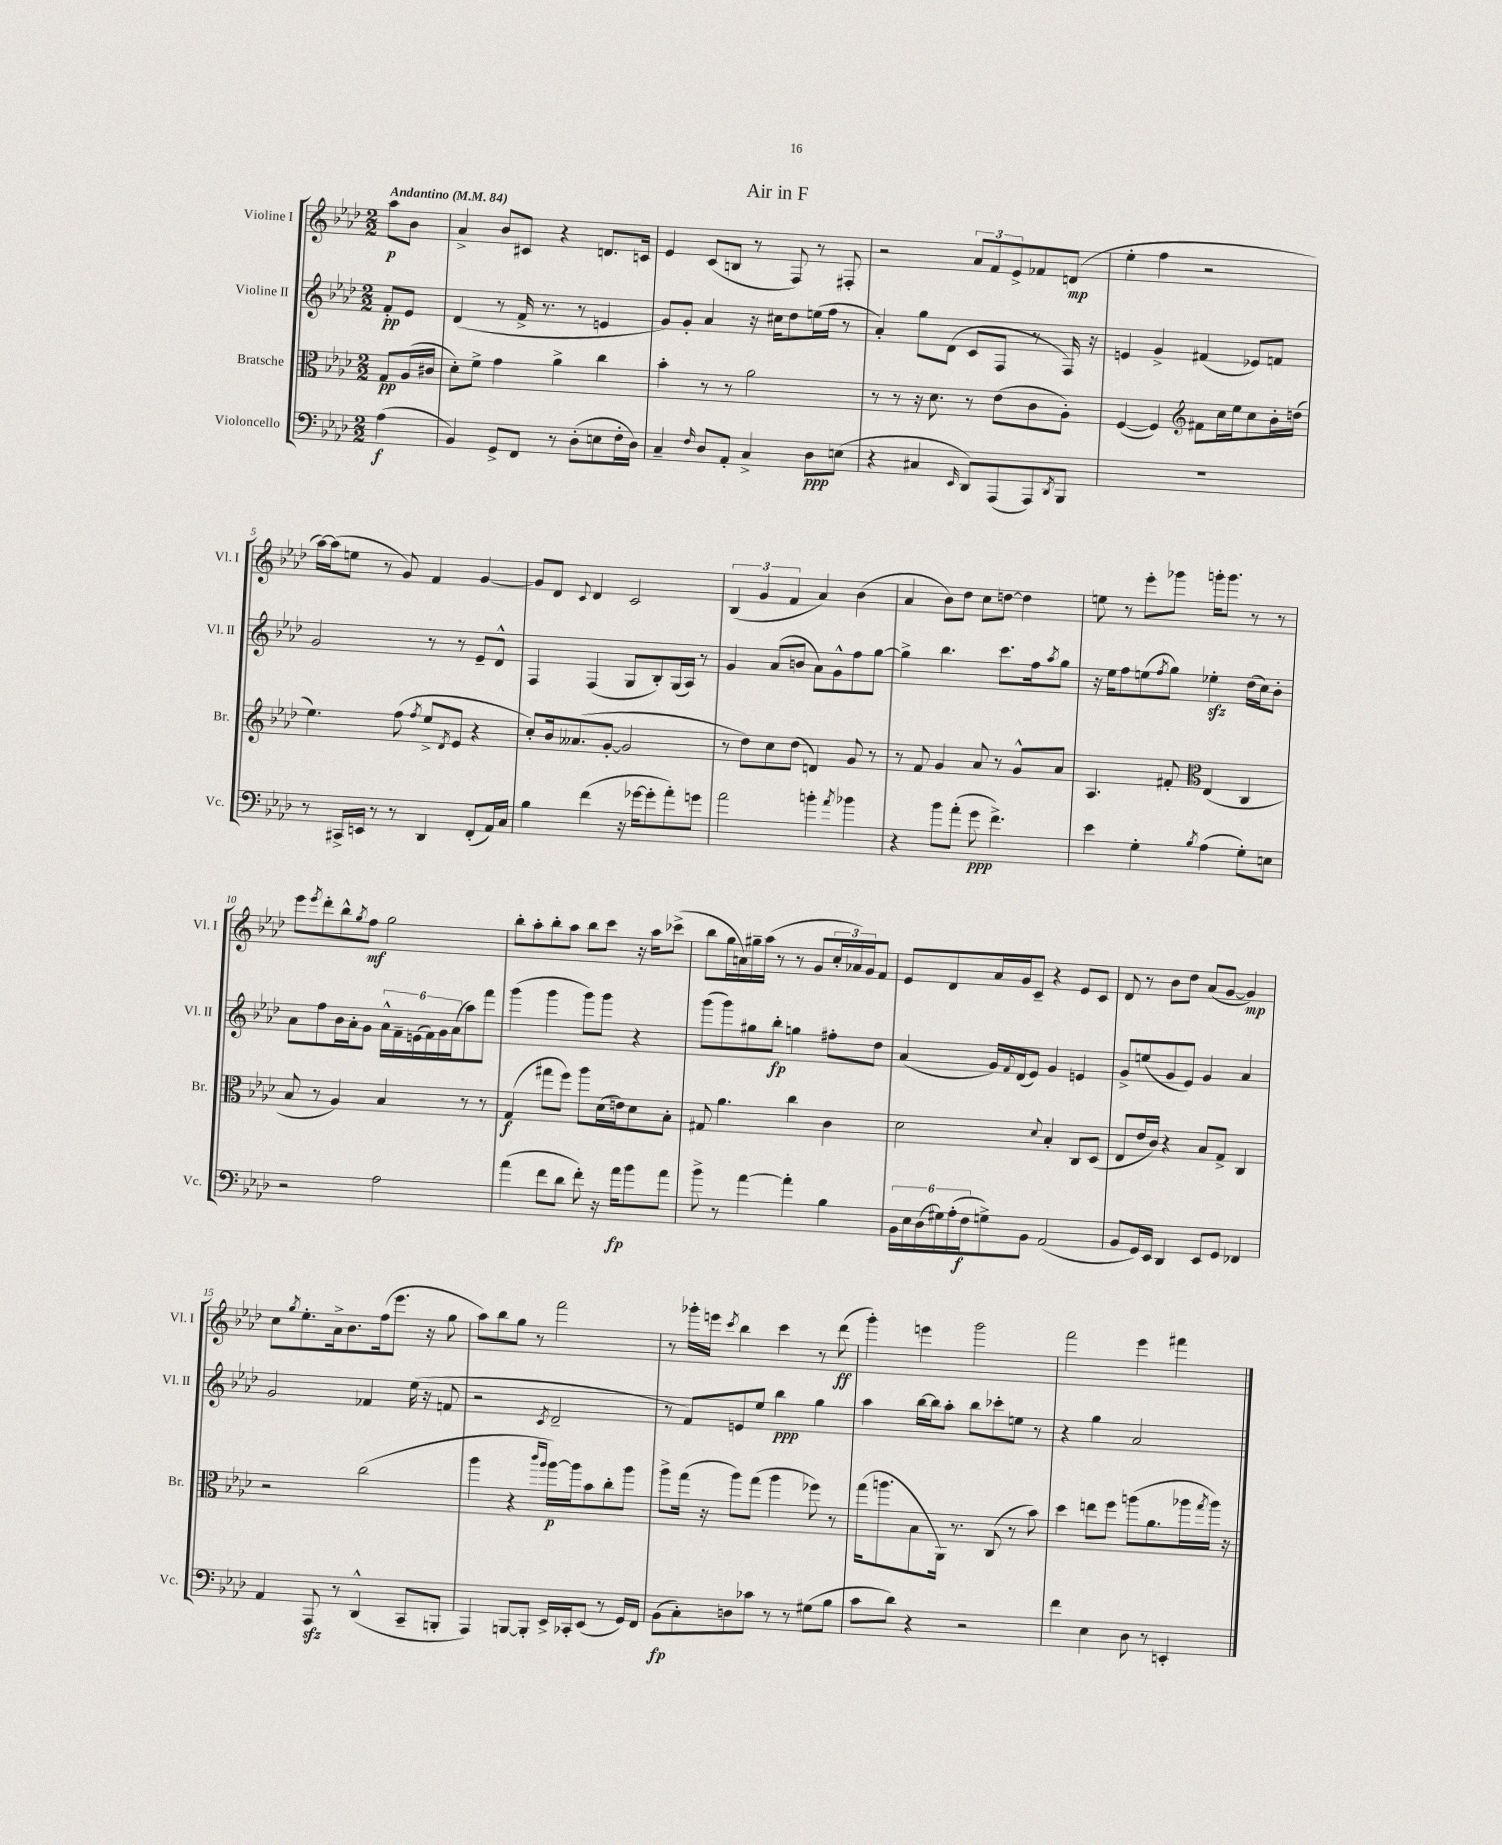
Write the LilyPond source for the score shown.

\header { title = "Air in F" }
<<
\new StaffGroup <<
\new Staff = "s0" \with { instrumentName = "Violine I" shortInstrumentName = "Vl. I" } {
    \clef treble \key aes \major \numericTimeSignature \time 2/2 \partial 4 \tempo "Andantino" 4 = 84
    aes''8\p bes'8 |
    aes'4-> bes'8 cis'8 r4 d'8. c'16 |
    ees'4 c'8( b8 r8 f8) r8 fis8-. |
    r2 \tuplet 3/2 { aes'8 f'8 ees'8-> } fes'8 d'8\mp( |
    ees''4-. f''4 r2 |
    aes''16~) aes''16( e''8 r8 g'8) f'4 g'4~ |
    g'8 des'8 \appoggiatura { c'8 } des'4 c'2 |
    \tuplet 3/2 { bes4( g'4 f'4 } aes'4) bes'4( |
    aes'4 bes'8) des''8 c''8 d''8~ d''4 |
    e''8 r8 ees'''8-. ges'''8 g'''16-. g'''8. r8 r8 |
    ees'''8 \acciaccatura { ees'''8 } des'''8-. bes''8-^ \acciaccatura { g''8 } f''8\mf g''2 |
    bes''8-. aes''8-. bes''8-. aes''8 bes''8 c'''8 r16 aes''16 ces'''8->( |
    bes''8 g''16 a'16) gis''16-- aes''16( r8 r8 g'8 \tuplet 3/2 { c''16-. aes'16) g'16 } f'8 |
    ees'8 des'8 aes'16 g'16 c'8-- r4 ees'8 c'8 |
    des'8 r8 bes'8 des''8 aes'8( g'8~ g'4\mp) |
    c''8 \acciaccatura { g''8 } ees''8.-. aes'16-> bes'8. f''16( ees'''8. r16 g''8 |
    aes''8) bes''8 g''8 r8 f'''2 |
    r8 ges'''16-. e'''16 \acciaccatura { c'''8 } bes''4 c'''4 r8 des'''8\ff( |
    g'''4-.) e'''4 g'''2 |
    f'''2 ees'''4 fis'''4 \bar "|." |
}
\new Staff = "s1" \with { instrumentName = "Violine II" shortInstrumentName = "Vl. II" } {
    \clef treble \key aes \major \numericTimeSignature \time 2/2 \partial 4
    f'8-.\pp ees'8 |
    des'4( r8 f'16-> r8. r8 e'4 |
    g'8) g'8-. aes'4 r16 cis''16 des''8 e''16( f''16 r8 |
    aes'4-.) g''8 des'8( c'8 f8 r8 f16) r16 |
    e'4 g'4-> fis'4( ees'8) f'8 |
    g'2 r8 r8 ees'8-- des'8-^ |
    f4 f4( g8 bes8-.) g16( aes16) r8 |
    g'4 aes'8( b'8 aes'8) g'8-^ f''8 g''8~ |
    g''4-> bes''4. c'''8. f''16 \acciaccatura { aes''8 } g''8 |
    r16 ees''16 f''8 e''8( \acciaccatura { f''8 } g''8) ees''4-.\sfz des''16( c''16) bes'8-. |
    aes'8 f''8 bes'16 aes'16-. g'8 \tuplet 6/4 { aes'16-^ f'16-- e'16( f'16) g'16 aes'16( } aes''8) f'''8 |
    g'''4( g'''4 g'''8) g'''8 r4 |
    g'''8( g'''8) gis''8 bes''8-.\fp g''4 fis''8-. des''8 |
    aes'4( g'16) \appoggiatura { f'8 } des'16( ees'8) g'4 e'4 |
    g'8-> e''8( g'8 ees'8) g'4 aes'4 |
    g'2 fes'4 ees''16( r16 f'8 |
    r2 \acciaccatura { c'8 } des'2-- |
    r8 f'8) e'8 ees''8 bes''4\ppp g''4 |
    aes''4 bes''16~ bes''16 aes''8-. bes''8 ces'''8-. e''8 r8 |
    r4 g''4 aes'2 \bar "|." |
}
\new Staff = "s2" \with { instrumentName = "Bratsche" shortInstrumentName = "Br." } {
    \clef alto \key aes \major \numericTimeSignature \time 2/2 \partial 4
    g8\pp aes16( cis'16 |
    des'8-.) f'8-> g'4 aes'4-> c''4 |
    bes'4-. r8 r8 aes'2 |
    r8 r8 r16 des'8. r8 ees'8( c'8 aes8-.) |
    f4~( f4) \clef treble fis'8 c''16 ees''16 c''8 bes'16-. d''16( |
    ees''4.) f''8( \acciaccatura { f''8 } ees''8-> \acciaccatura { des'8 } ees'8 r4 |
    c''8-.) bes'16 aeses'8.( g'8~-. g'2 |
    r8 des''8) c''8 des''8( d'4) g'8 r8 |
    r8 f'8 g'4 aes'8 r8 g'8-^ aes'8 |
    aes4. fis'8-. \clef alto ees4( c4 |
    bes8 r8 aes4) bes4 r8 r8 |
    g4\f( gis''8 f''8) aes''8 des'16( e'16) des'8 bes8-. |
    gis8 aes'4. c''4 c'4 |
    des'2 \appoggiatura { des'8 } bes4-. c8 des8( |
    ees8 ees'16 c'16) r4 bes8 g8-> c4 |
    r2 c''2( |
    aes''4 r4 \grace { c'''16 aes''16 } aes''16~\p) aes''16 bes'8 c''8-. aes''8 |
    aes''8-> g''16( r16 aes''8) g''8( aes''4 fes''8) r8 |
    g''16( a''8. bes8 aes,16) r8. c8( r8 bes'8) |
    des''4 e''8 f''8 a''8( aes'8. aes''16 \acciaccatura { g''8 } aes''16) r16 \bar "|." |
}
\new Staff = "s3" \with { instrumentName = "Violoncello" shortInstrumentName = "Vc." } {
    \clef bass \key aes \major \numericTimeSignature \time 2/2 \partial 4
    aes4\f( |
    bes,4) g,8-> f,8 r8 des8-.( e8 f16-. des16) |
    c4-- \grace { f16 } des8 aes,8-. c4-> des8\ppp e8( |
    r4 cis4 \grace { ees,16 } des,8) aes,,8( aes,,8) \acciaccatura { des,8 } bes,,8 |
    R1 |
    r8 cis,16-> e,16 r8 r8 des,4 f,8-.( aes,16) c16 |
    bes4 f'4( r16 ges'16~ ges'8-. aes'8-.) g'8 |
    aes'2 b'4-. \acciaccatura { aes'8 } bes'4 |
    r4 bes'8 aes'8-.( g'8\ppp f'4.->) |
    ees'4 g4-. \acciaccatura { bes8 } aes4( g8-.) e8 |
    r2 aes2 |
    aes'4( f'8 des'8 f'8-.) r16 aes'16\fp bes'8 aes'8 |
    bes'8-> r8 aes'4~ aes'4-. bes4 |
    \tuplet 6/4 { bes,16 ees16 des16( gis16) aes16-.( f16\f } g8->) bes,8 aes,2( |
    bes,8 g,16) ees,16 des,4 ees,8 g,8 fes,4 |
    aes,4 aes,,8\sfz r8 des,4-^( c,8-- b,,8-. |
    aes,,4) b,,8~ b,,8-. ees,16-> ces,16-. ees,8( r8 g,16) f,16 |
    bes,8\fp( c8-.) d8 ces'8 r8 r8 gis8( bes8 |
    c'8 des'8) r4 r2 |
    f'4 ees4 des8 r8 e,4-. \bar "|." |
}
>>
>>
